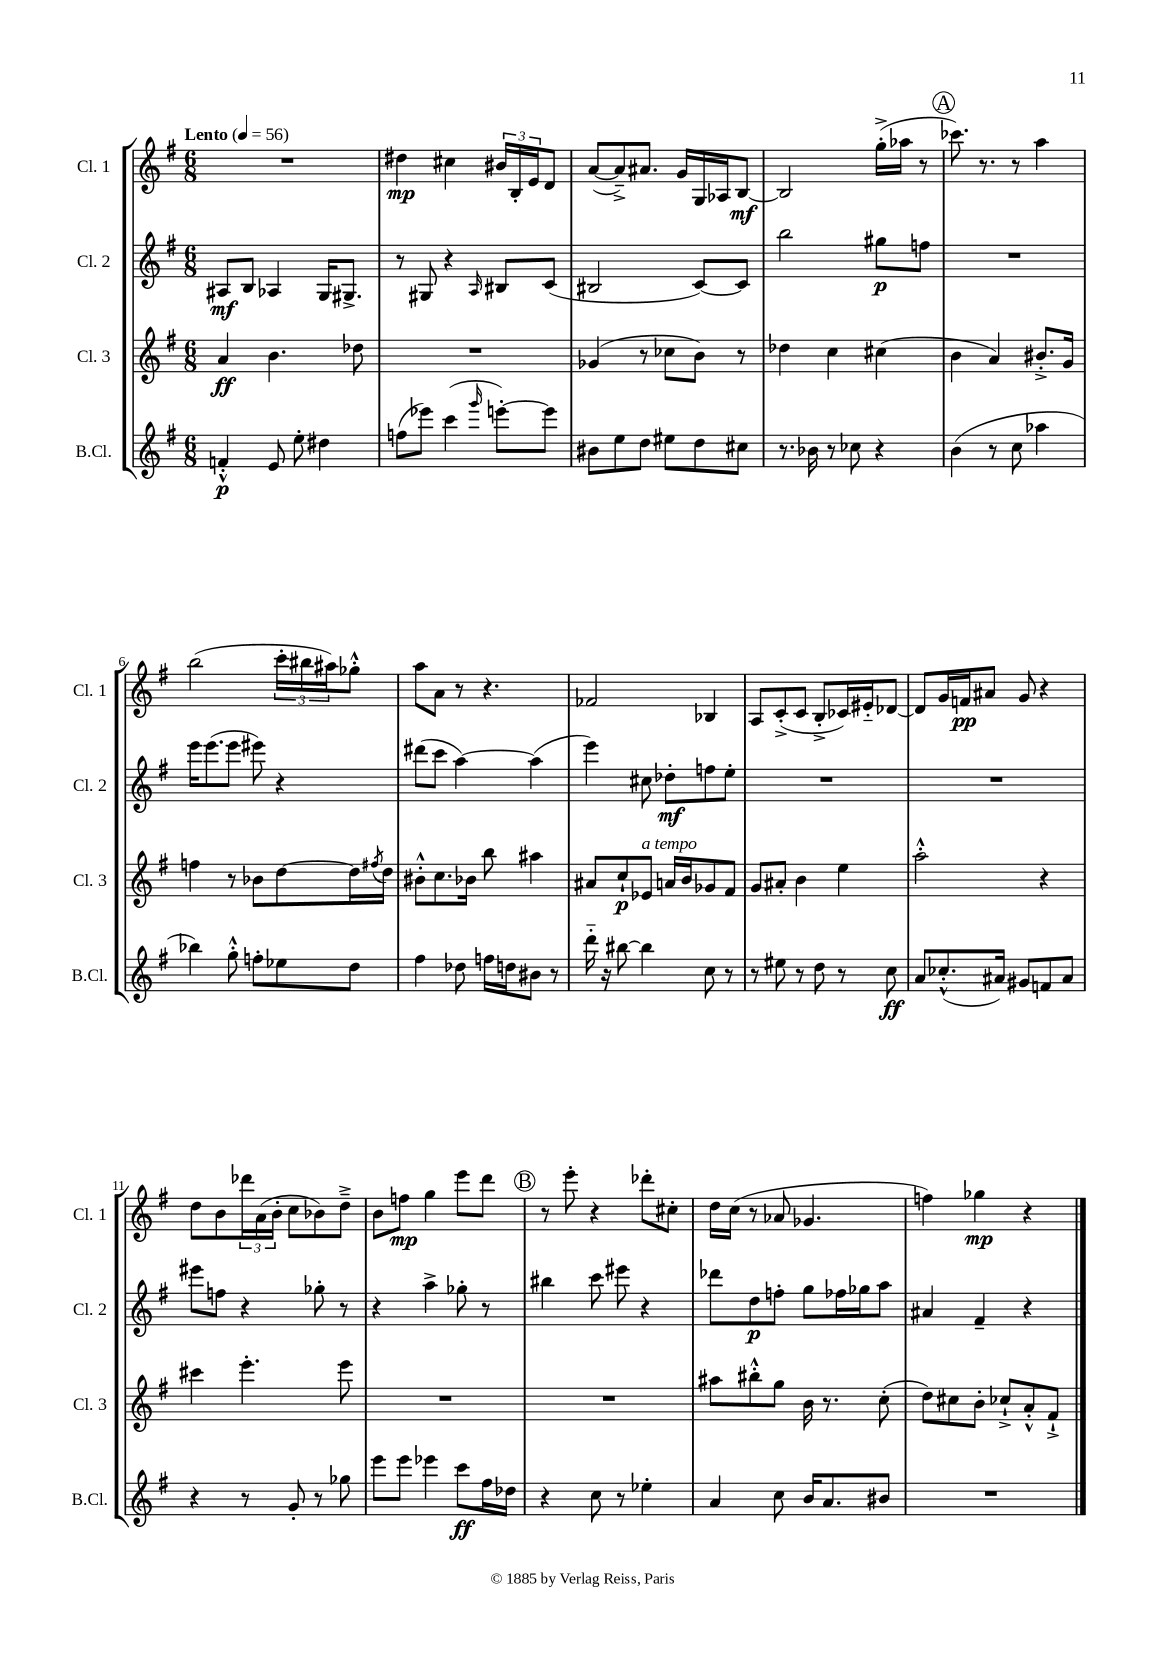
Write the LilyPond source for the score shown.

<<
\new StaffGroup <<
\new Staff = "s0" \with { instrumentName = "Cl. 1" shortInstrumentName = "Cl. 1" } {
    \clef treble \key g \major \numericTimeSignature \time 6/8 \tempo "Lento" 4 = 56
    R2. |
    dis''4\mp cis''4 \tuplet 3/2 { bis'16 b16-. e'16 } d'8 |
    a'8~( a'8--->) ais'8. g'16 g16 aes16 b8~\mf |
    b2 g''16-.->( aes''16 r8 |
    \mark \markup { \circle "A" } ces'''8.) r8. r8 a''4 |
    b''2( \tuplet 3/2 { c'''16-. bis''16 ais''16) } ges''8-.-^ |
    a''8 a'8 r8 r4. |
    fes'2 bes4 |
    a8 c'8-.->( c'8 b8-.-> ces'16) eis'16-_ des'8~ |
    des'8 g'16 f'16\pp ais'8 g'8 r4 |
    d''8 b'8 \tuplet 3/2 { des'''16 a'16( b'16-. } c''8 bes'8) d''8---> |
    b'8 f''8\mp g''4 e'''8 d'''8 |
    \mark \markup { \circle "B" } r8 e'''8-. r4 des'''8-. cis''8-. |
    d''16 c''16( r8 aes'8 ges'4. |
    f''4) ges''4\mp r4 \bar "|." |
}
\new Staff = "s1" \with { instrumentName = "Cl. 2" shortInstrumentName = "Cl. 2" } {
    \clef treble \key g \major \numericTimeSignature \time 6/8
    ais8\mf b8 aes4 g16 gis8.-> |
    r8 gis8 r4 \grace { a16 } bis8 c'8( |
    bis2 c'8~) c'8 |
    b''2 gis''8\p f''8 |
    \mark \markup { \circle "A" } R2. |
    e'''16 e'''8.( e'''8 eis'''8) r4 |
    dis'''8( c'''8 a''4~) a''4( |
    e'''4) cis''8 des''8-.\mf f''8 e''8-. |
    R2. |
    R2. |
    eis'''8 f''8 r4 ges''8-. r8 |
    r4 a''4-> ges''8-. r8 |
    \mark \markup { \circle "B" } bis''4 c'''8 eis'''8 r4 |
    des'''8 d''8\p f''8-. g''8 fes''16 ges''16 a''8 |
    ais'4 fis'4-- r4 \bar "|." |
}
\new Staff = "s2" \with { instrumentName = "Cl. 3" shortInstrumentName = "Cl. 3" } {
    \clef treble \key g \major \numericTimeSignature \time 6/8
    a'4\ff b'4. des''8 |
    R2. |
    ges'4( r8 ces''8 b'8) r8 |
    des''4 c''4 cis''4( |
    \mark \markup { \circle "A" } b'4 a'4) bis'8.-.-> g'16 |
    f''4 r8 bes'8 d''8~ d''16 \acciaccatura { fis''8 } d''16 |
    bis'8-.-^ c''8. bes'16 b''8 ais''4 |
    ais'8 c''8-!\p ees'8^\markup { \italic "a tempo" } a'16 b'16 ges'8 fis'8 |
    g'8 ais'8-. b'4 e''4 |
    a''2-.-^ r4 |
    cis'''4 e'''4.-. e'''8 |
    R2. |
    \mark \markup { \circle "B" } R2. |
    ais''8 bis''8-.-^ g''8 b'16 r8. c''8-.( |
    d''8) cis''8 b'8-. ces''8-!-> a'8-.-^ fis'8-!-> \bar "|." |
}
\new Staff = "s3" \with { instrumentName = "B.Cl." shortInstrumentName = "B.Cl." } {
    \clef treble \key g \major \numericTimeSignature \time 6/8
    f'4-.-^\p e'8 e''8-. dis''4 |
    f''8( ees'''8) c'''4( \grace { g'''16 } e'''8~-.) e'''8 |
    bis'8 e''8 d''8 eis''8 d''8 cis''8 |
    r8. bes'16 r8 ces''8 r4 |
    \mark \markup { \circle "A" } b'4( r8 c''8 aes''4 |
    bes''4) g''8-.-^ f''8-. ees''8 d''8 |
    fis''4 des''8 f''16 d''16 bis'8 r8 |
    d'''16-_ r16 bis''8~ bis''4 c''8 r8 |
    r8 eis''8 r8 d''8 r8 c''8\ff |
    a'8 ces''8.-.-^( ais'16) gis'8 f'8 ais'8 |
    r4 r8 g'8-. r8 ges''8 |
    e'''8 e'''8 ees'''4 c'''8\ff fis''16 des''16 |
    \mark \markup { \circle "B" } r4 c''8 r8 ees''4-. |
    a'4 c''8 b'16 a'8. bis'8 |
    R2. \bar "|." |
}
>>
>>
